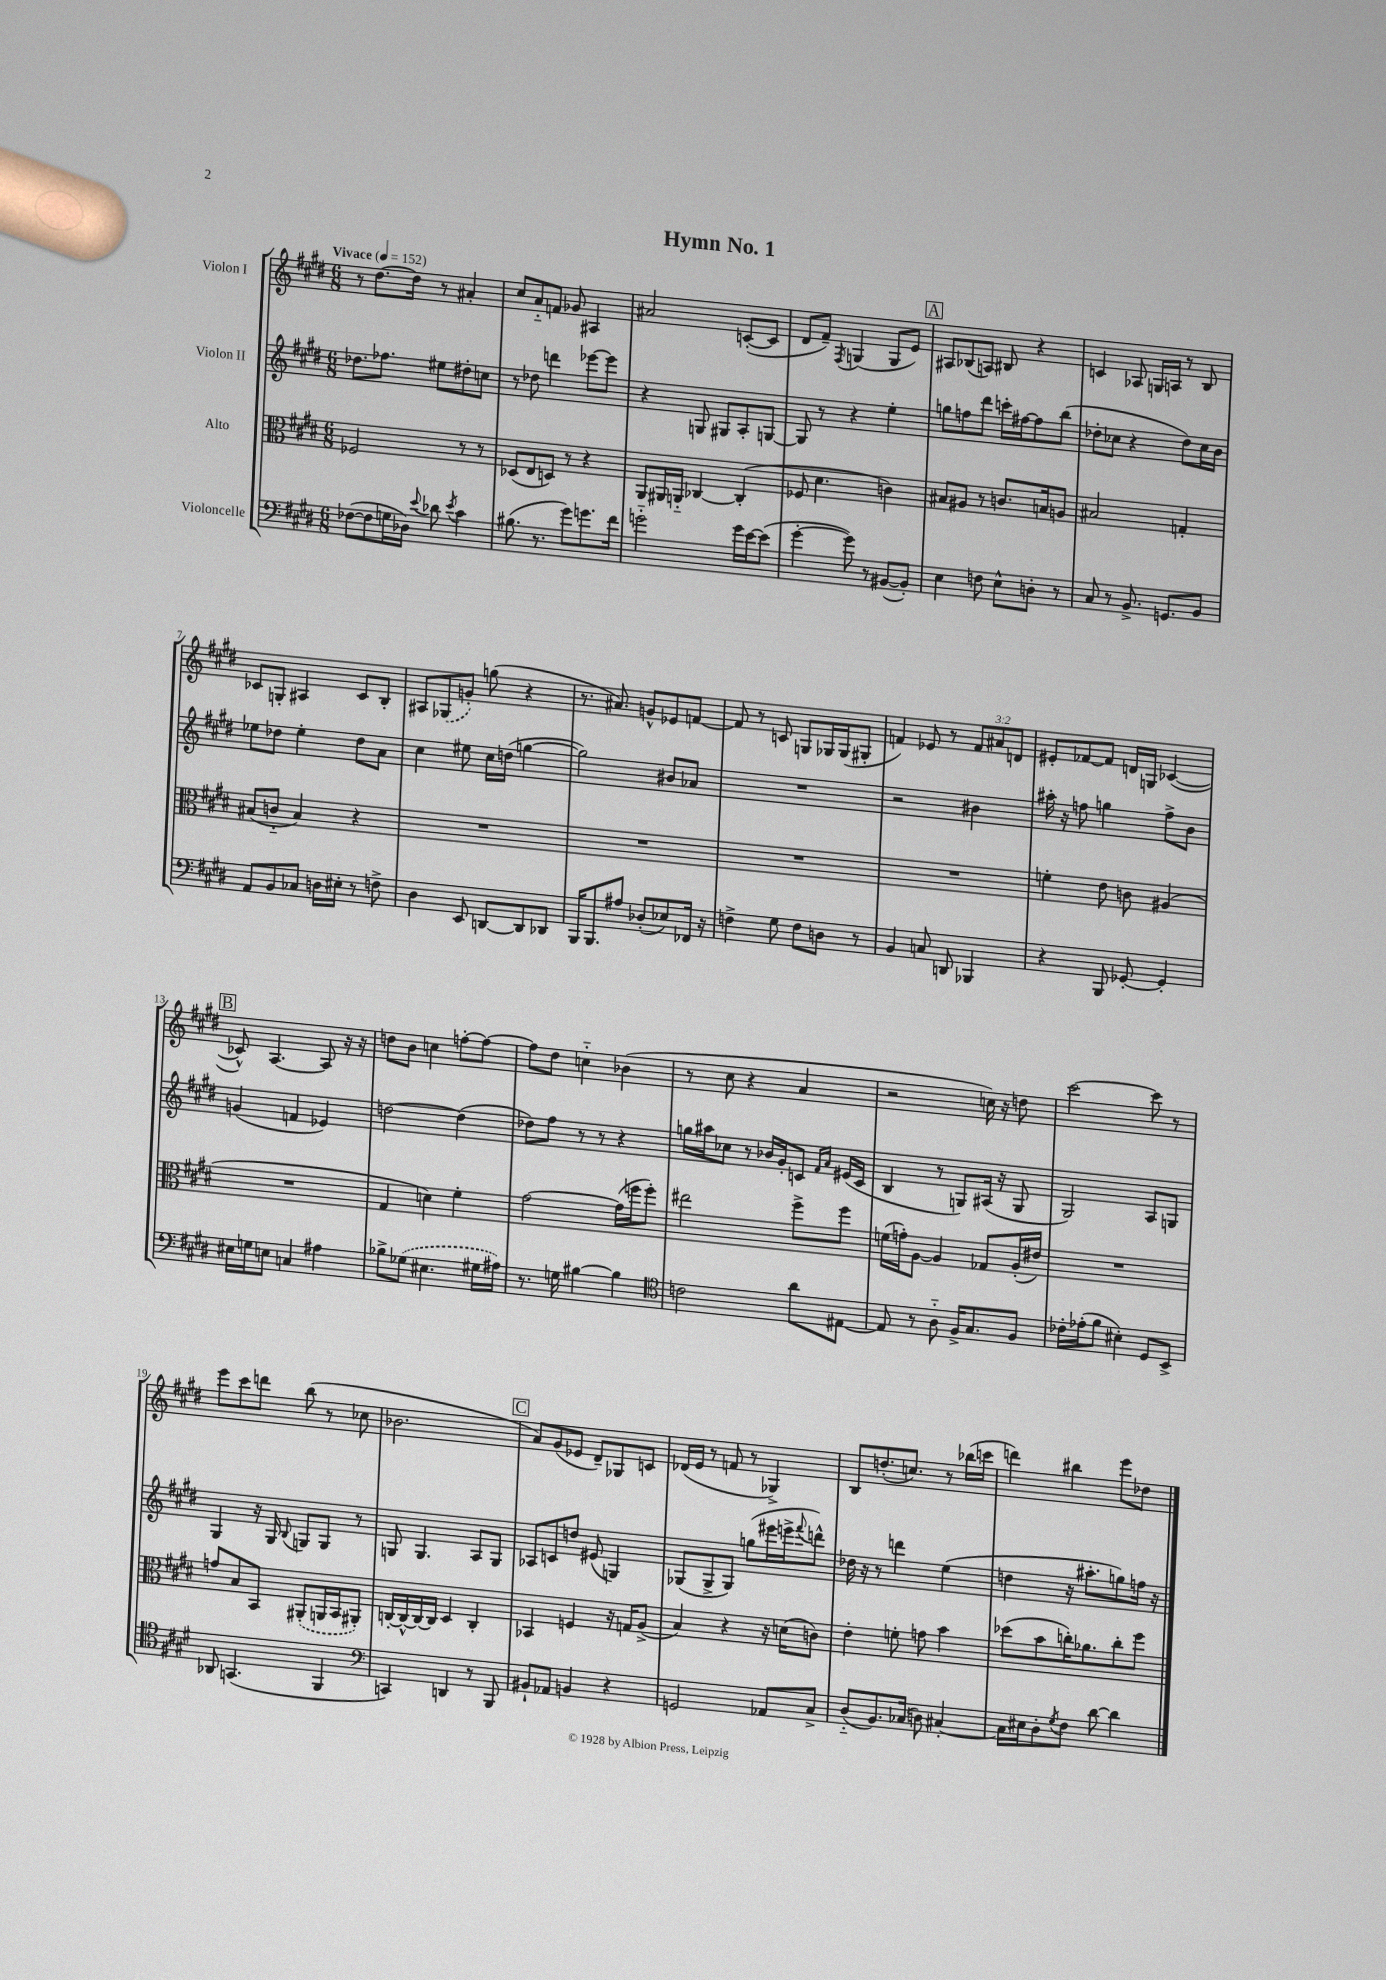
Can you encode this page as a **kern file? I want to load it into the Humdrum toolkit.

**kern	**kern	**kern	**kern
*part4	*part3	*part2	*part1
*staff4	*staff3	*staff2	*staff1
*I"Violoncelle	*I"Alto	*I"Violon II	*I"Violon I
*clefF4	*clefC3	*clefG2	*clefG2
*k[f#c#g#d#]	*k[f#c#g#d#]	*k[f#c#g#d#]	*k[f#c#g#d#]
*M6/8	*M6/8	*M6/8	*M6/8
*MM152	*MM152	*MM152	*MM152
=1	=1	=1	=1
!	!	!	!LO:TX:a:B:t=Vivace
([8F-X\L	2F-X/	8.dd-X\L	8r
8F-\]	.	.	[8.dd#\L
.	.	8.ff-X\J	.
16Gn\L	.	.	.
16D-X\JJ)	.	.	16dd#\Jk]
8qqe/	.	.	.
8d-X\	.	8ee#X\L	8r
8qe/	.	.	.
4c#\	8r	8dd#X'\	4a#X'/
.	8r	8ccn\J	.
=2	=2	=2	=2
(8.B#X\	(8D-X/L	8r	8cc#/L
.	8E/	8dd-X\	8a/
8.r	.	.	.
.	8Dn/J)	4dddn\	8fn/J
8g#\L)	8r	.	8g-X/
8.gn\	4r	[8eee-X\L	4A#X/
.	.	8eee-\J]	.
16f#\Jk	.	.	.
=3	=3	=3	=3
2gn\	8AA/L	4r	2a#X/
.	16AA#X/L	.	.
.	16AAn/JJ	.	.
.	[4C-X/	8Gn/	.
.	.	8G#X/L	.
16g\LL	(4C-'/]	8A'/	([8cn'/L
[16e\J	.	.	.
(8e\J]	.	[8Gn/J	8c/J]
=4	=4	=4	=4
[4g#'\	8F-X/	8G/]	8d#/L
.	4.d#\	8r	8f#~/J)
.	.	.	8qF#/
8g#\])	.	4r	(4Gn/
8r	.	.	.
([8BB#X/L	4cn\)	4ee'\	8G/L
8BB#'/J])	.	.	8e/J)
!!LO:REH:place=s1:t=A
=5	=5	=5	=5
4E\	8B#X/L	8ggn\L	8A#X/L
.	8A#X/J	8ffn\	(8B-X/
8Fn\	8r	8ddd#\J	8An/J)
8E^^\L	8.cn/L	16cccn'\LL	8B#X/
.	.	[16ff#X\J	.
8Dn'\J	.	8ff#\]	4r
.	16Bn/k	.	.
8r	8An/J	(8bb\J	.
=6	=6	=6	=6
8C#/	2B#X/	8dd-X'\L	4cn/
8r	.	8cc-X\J	.
8.BB^/	.	4r	8A-X/
.	.	.	16Gn/LL
8.GGn/L	.	.	16An/JJ
.	4Gn'/	8dd-\L)	8r
8BB/J	.	16cc-\L	8B/
.	.	16b\JJ	.
!!LO:LB:g=z
=7	=7	=7	=7
8AA/L	(8B#X/L	8ee-X\L	8c-X/L
8BB/	8cn/J	8dd-X\J	8Gn'/J
8C-X/J	4B#/)	4ee-'\	4A#X/
16Dn\LL	.	.	.
16E#X'\JJ	.	.	.
8r	4r	8dd-\L	8c-/L
8Fn^\	.	8a\J	8B'/J
=8	=8	=8	=8
4D#\	2.r	4cc#\	8A#X/L
.	.	.	(8G-X/
8EE/	.	8ee#X\	8gn'/J)
[8DDn/L	.	16cc#\LL	(8ggn\
.	.	(16ddn\JJ	.
8DD/]	.	[4ggn\	4r
8DD-X/J	.	.	.
=9	=9	=9	=9
16BBB/KL	2.r	2gg\])	8.r
8.BBB/	.	.	.
.	.	.	8.a#X/)
8A#X/J	.	.	.
(8D-X'/L	.	.	8gn^^/L
8E-X/)	.	8b#X/L	8e-X/
16FF-X/Jk	.	8a-X/J	[8fn/J
16r	.	.	.
=10	=10	=10	=10
4Fn^\	2.r	2.r	8f/]
.	.	.	8r
8G#\	.	.	8cn/
8F\L	.	.	8Gn/L
8Dn\J	.	.	16G-X/L
.	.	.	(16G-/J
8r	.	.	8G#X'/J
=11	=11	=11	=11
4BB/	2.r	2r	4fn/)
8Cn/	.	.	8e-X/
8DDn/	.	.	8r
4BBB-X/	.	4b#X\	12f/L
.	.	.	12a#X/
.	.	.	12dn/J
=12	=12	=12	=12
4r	4fn'\	16aa#X'\	8e#X'/L
.	.	16r	.
.	.	8ffn\	[8f-X/
8BBB/	8e\	4ggn\	8f-/J]
[8GG-X'/	8cn\	.	16dn/LL
.	.	.	16Gn/JJ
4GG-'/]	(4A#X/	8ff^\L	([4c-X/
.	.	8b\J	.
!!LO:LB:g=z
!!LO:REH:place=s1:t=B
=13	=13	=13	=13
16E#X\LL	2.r	(4gn/	8c-X^^/])
16Gn\J	.	.	.
8En\J	.	.	[4.A/
4Cn/	.	4fn/	.
4A#X\	.	4e-X/)	8A/]
.	.	.	16r
.	.	.	16r
=14	=14	=14	=14
8B-X^\L	4G#/	[2ddn\	8ddn\L
(8G-X\J	.	.	8b\J
4.E#X\	4dn\)	.	4ccn\
.	4f#'\	(4dd\]	[8ffn'\L
16G#X\LL	.	.	8ff\J_
16A#X\JJ)	.	.	.
=15	=15	=15	=15
8.r	[2g#\	8dd-X\L)	8ff\L]
.	.	8ff#\J	8dd#\J
16Gn\	.	.	.
[4B#X\	.	8r	4ccn\
.	.	8r	.
4B#\]	(16g#\LL]	4r	(4b-X\
.	16ffn\J	.	.
.	8ff'\J)	.	.
=16	=16	=16	=16
*clefC4	*	*	*
2cn\	2ee#X\	16ggn\LL	8r
.	.	16aa#X\J	.
.	.	8cc-X\J	8cc#\
.	.	8r	4r
.	.	16b-X/LL	.
.	.	16g#'/J	.
8a\L	8ff#^\L	8cn/J	4a/
.	.	16qqf#/LL	.
.	.	16qqa/JJ	.
[8E#X\J	8ff#\J	(16e#X/LL	.
.	.	16c/JJ	.
=17	=17	=17	=17
8E#/]	(16fn\LL	4B/	2r
.	16gn'\J)	.	.
8r	[8A\J	.	.
8A\	4A/]	8r	.
16F#^/KL	.	8Gn/L)	.
8.G#/	.	.	.
.	8G-X/L	(16A#X/Jk	16ccn\)
.	.	16r	16r
8F#/J	(16A'/L	8G/	8ddn\
.	16e#X/JJ)	.	.
=18	=18	=18	=18
16c-X'\LL	2.r	2G#/)	[2ccc#\
(16e-X'\J	.	.	.
8f#\J	.	.	.
4B#X'\)	.	.	.
8D#/L	.	8A/L	8ccc#\]
8BB^/J	.	8Gn/J	8r
!!LO:LB:g=z
=19	=19	=19	=19
8AA-X/	8gn/L	4G#/	8eee\L
(4.GGn/	8B/	.	8ccc#\
.	8BB/J	16r	8dddn\J
.	.	16G#/	.
.	.	8qqB/	.
.	(8AA#X'/L	8Gn/L	(8bb\
4FF#/	16AAn/L	8G/J	8r
.	16BB/J	.	.
.	8AA#X'/J)	8r	8cc-X\
=20	=20	=20	=20
*clefF4	*	*	*
4CCn/)	[16Cn'/LL	8Gn/	2.b-X\
.	16C^^/_	.	.
.	16C/_	4.G/	.
.	16C/JJ]	.	.
4DDn/	4D#/	.	.
8r	4C'/	8A/L	.
8BBB/	.	8G/J	.
!!LO:REH:place=s1:t=C
=21	=21	=21	=21
8BB#X`/L	4BB-X/	8A-X/L	8a/L)
8AA-X/J	.	8cn/	(8g#/
4BBn/	4Fn/	8ddn/J	8e-X/J
.	.	(8e#X/	8d#~/L)
4r	16r	4Gn/)	8G-X/
.	16Gn/KL	.	.
.	(8A^/J	.	8cn/J
=22	=22	=22	=22
2GGn/	4B/)	(8G-X/L	(16d-X/LL
.	.	.	16e/JJ
.	.	8G-^/	8r
.	4r	8G-/J)	8fn/
.	.	(8ggn\L	8r
8AA-X/L	16r	16eee#X\L	4G-X^/)
.	(16dn\KL	16eeen^\J	.
.	.	8qqfff#/	.
8C#^/J	8cn\J)	8dddn^^\J)	.
=23	=23	=23	=23
(8D#/L	4e'\	16dd-X\	8B/L
.	.	16r	.
8.BB/)	.	8r	(8.ddn'/
.	8fn'\	4dddn\	.
(16C-X/Jk	.	.	8.ccn/J)
8Dn\)	8gn\	.	.
[4C#X'/	4b\	(4ee\	8r
.	.	.	(16bb-X\LL
.	.	.	16cccn\JJ
=24	=24	=24	=24
16C#\LL]	(8dd-X\L	4ddn\	4dddn\)
16E#X\J	.	.	.
8D#'\	8b\	.	.
8qG#/	.	.	.
8F#\J	16ccn'\K)	16r	4bb#X\
.	8.a-X\	8.aa#X'\L	.
[8d#\	.	.	.
4d#\]	8cc'\	8ggn\)	8eee\L
.	8ff#\J	16ffn\Jk	8dd-X\J
.	.	16r	.
==	==	==	==
*-	*-	*-	*-
